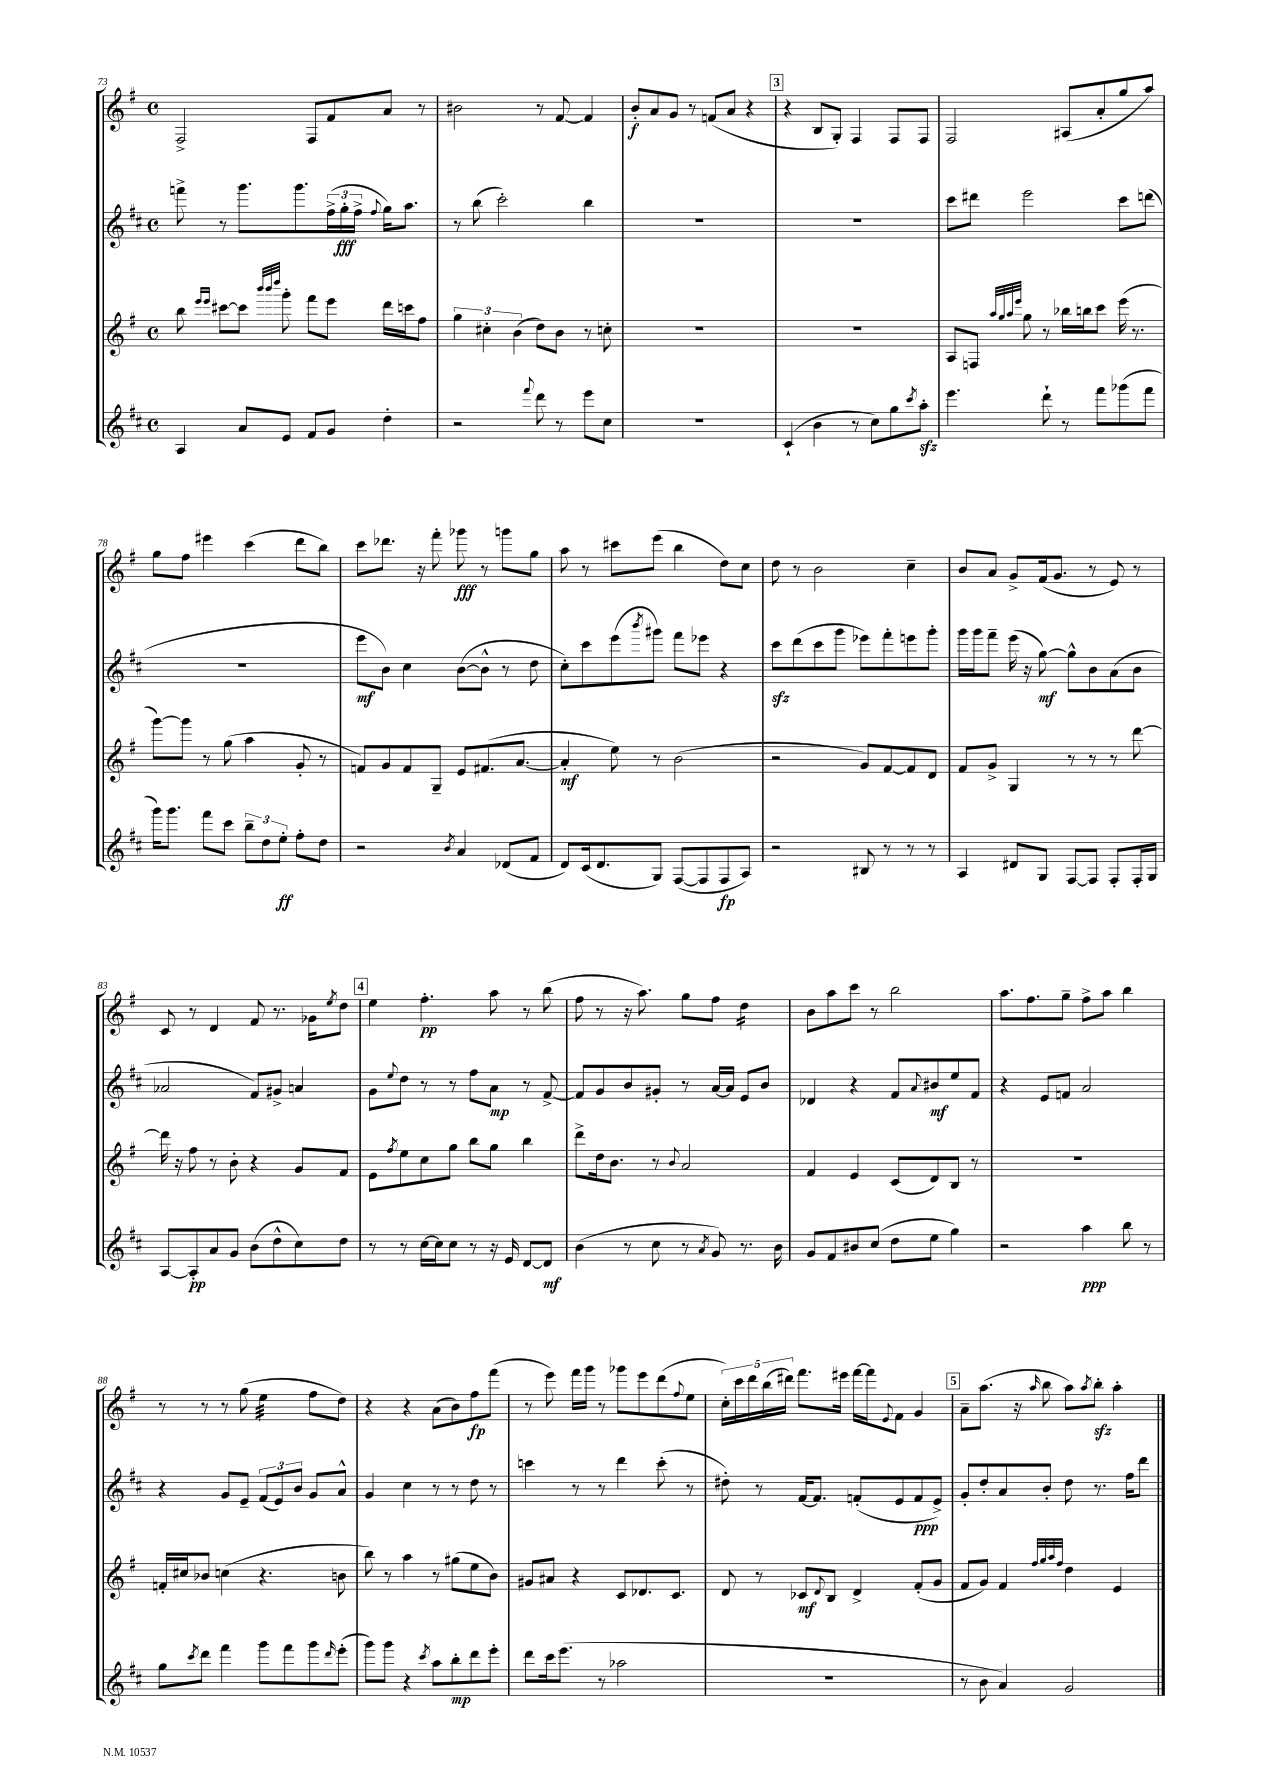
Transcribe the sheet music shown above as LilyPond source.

<<
\new StaffGroup <<
\new Staff = "s0" {
    \clef treble \key g \major \defaultTimeSignature \time 4/4
    fis2-> fis8 fis'8 a'8 r8 |
    bis'2 r8 fis'8~ fis'4 |
    b'8-.\f a'8 g'8 r8 f'8( a'8 r4 |
    \mark \markup { \box "3" } r4 b8 g8-.) fis4 fis8 fis8 |
    fis2 ais8( a'8-. g''8 a''8) |
    g''8 fis''8 eis'''4 c'''4( d'''8 b''8) |
    c'''8 des'''8. r16 fis'''8-. ges'''8\fff r8 g'''8 g''8 |
    a''8 r8 cis'''8 e'''8( b''4 d''8) c''8 |
    d''8 r8 b'2 c''4-- |
    b'8 a'8 g'8-> fis'16( g'8. r8 e'8) r8 |
    c'8 r8 d'4 fis'8 r8. ges'16 \acciaccatura { e''8 } d''8 |
    \mark \markup { \box "4" } e''4 fis''4.-.\pp a''8 r8 b''8( |
    fis''8 r8 r16 a''8.) g''8 fis''8 d''4:16 |
    b'8 a''8 c'''8 r8 b''2 |
    a''8. fis''8. g''8-- fis''8-> a''8 b''4 |
    r8 r8 r8 g''8( e''4:32 fis''8 d''8) |
    r4 r4 a'8( b'8) fis''8\fp fis'''8( |
    r8 e'''8) fis'''16 g'''16 r8 ges'''8 e'''8 d'''8( \appoggiatura { fis''8 } e''8 |
    \tuplet 5/4 { c''16-.) c'''16 d'''16 b''16( dis'''16) } fis'''8. eis'''16 fis'''16~ fis'''16 \appoggiatura { e'8 } fis'8 g'4 |
    \mark \markup { \box "5" } a'8-- a''8.( r16 \grace { a''16 } b''8 a''8) \acciaccatura { a''8 } b''8-.\sfz a''4-. \bar "|." |
}
\new Staff = "s1" {
    \clef treble \key d \major \defaultTimeSignature \time 4/4
    f'''8-> r8 g'''8. g'''8. \tuplet 3/2 { fis''16->( g''16-.\fff fis''16-> } \appoggiatura { fis''8 } g''16) a''8. |
    r8 b''8( cis'''2-.) b''4 |
    R1 |
    \mark \markup { \box "3" } R1 |
    cis'''8 dis'''8 e'''2 cis'''8 d'''8( |
    R1 |
    e'''8\mf b'8) cis''4 b'8~( b'8-^ r8 d''8 |
    cis''8-.) cis'''8 e'''8( \acciaccatura { b'''8 } gis'''8) fis'''8 ees'''8 r4 |
    cis'''8\sfz d'''8( cis'''8 g'''8 ees'''8) fis'''8-. e'''8 g'''8-. |
    g'''16 g'''16 fis'''8-- e'''16( r16 g''8~\mf) g''8-^ b'8 a'8( b'8 |
    aes'2 fis'8) gis'8-> a'4 |
    \mark \markup { \box "4" } g'8 \appoggiatura { e''8 } d''8 r8 r8 fis''8 a'8\mp r8 fis'8~-> |
    fis'8 g'8 b'8 gis'8-. r8 a'16~ a'16 e'8 b'8 |
    des'4 r4 fis'8 \appoggiatura { a'8 } bis'8\mf e''8 fis'8 |
    r4 e'8 f'8 a'2 |
    r4 g'8 e'8-- \tuplet 3/2 { fis'8( e'8) b'8 } g'8 a'8-^ |
    g'4 cis''4 r8 r8 d''8 r8 |
    c'''4 r8 r8 d'''4 c'''8-.( r8 |
    dis''8-.) r8 fis'16~ fis'8. f'8-.( e'8 f'8\ppp e'8->) |
    \mark \markup { \box "5" } g'8-. d''8-. a'8 b'8-. d''8 r8. fis''16 d'''8 \bar "|." |
}
\new Staff = "s2" {
    \clef treble \key g \major \defaultTimeSignature \time 4/4
    b''8 \grace { e'''16 e'''16 } cis'''8~ cis'''8 \grace { b'''32 b'''32 d''''32 } g'''8-. fis'''8 e'''8 d'''16 c'''16 fis''8 |
    \tuplet 3/2 { g''4 cis''4-. b'4( } d''8) b'8 r8 c''8-. |
    R1 |
    \mark \markup { \box "3" } R1 |
    a8 f8 \grace { a''32 g''32 a''32 e'''32 } g''8 r8 bes''16 b''16 c'''8 e'''16( r8. |
    g'''8~) g'''8 r8 g''8( a''4 g'8-. r8 |
    f'8) g'8 f'8 g8-- e'8 fis'8.( a'8.~ |
    a'4-.\mf e''8) r8 b'2( |
    r2 g'8) fis'8~ fis'8 d'8 |
    fis'8 g'8-> g4 r8 r8 r8 d'''8~ |
    d'''16 r16 fis''8 r8 b'8-. r4 g'8 fis'8 |
    \mark \markup { \box "4" } e'8 \acciaccatura { fis''8 } e''8 c''8 g''8 b''8 g''8 b''4 |
    d'''8-> d''16 b'8. r8 \appoggiatura { b'8 } a'2 |
    fis'4 e'4 c'8( d'8) b8 r8 |
    R1 |
    f'16-. cis''16 bes'8 c''4( r4. b'8 |
    b''8) r8 a''4 r8 gis''8( e''8 b'8) |
    gis'8 ais'8 r4 c'8 des'8. c'8. |
    d'8 r8 ces'8\mf \appoggiatura { d'8 } b8 d'4-> fis'8-.( g'8 |
    \mark \markup { \box "5" } fis'8 g'8) fis'4 \grace { fis''32 g''32 a''32 fis''32 } d''4 e'4 \bar "|." |
}
\new Staff = "s3" {
    \clef treble \key d \major \defaultTimeSignature \time 4/4
    a4 a'8 e'8 fis'8 g'8 d''4-. |
    r2 \appoggiatura { fis'''8 } d'''8 r8 e'''8 cis''8 |
    R1 |
    \mark \markup { \box "3" } cis'4-!( b'4 r8 cis''8) g''8 \acciaccatura { cis'''8 } a''8-.\sfz |
    e'''4. d'''8-! r8 fis'''8 ges'''8( fis'''8 |
    g'''16) g'''8. fis'''8 cis'''8 \tuplet 3/2 { b''8-- d''8 e''8-.\ff } fis''8-. d''8 |
    r2 \acciaccatura { b'8 } a'4 des'8( fis'8 |
    d'8) cis'16( d'8. g8) fis8~( fis8 fis8\fp a8) |
    r2 bis8 r8 r8 r8 |
    a4 dis'8 g8 fis8~ fis8 fis8-. fis16-. g16 |
    a8~ a8-.\pp a'8 g'8 b'8( d''8-^ cis''8) d''8 |
    \mark \markup { \box "4" } r8 r8 cis''16~ cis''16 cis''8 r8 r16 e'16 d'8~ d'8\mf |
    b'4( r8 cis''8 r8 \acciaccatura { a'8 } g'8) r8. b'16 |
    g'8 fis'8 bis'8 cis''8( d''8 e''8 g''4) |
    r2 a''4\ppp b''8 r8 |
    g''8 \acciaccatura { cis'''8 } d'''8 fis'''4 g'''8 fis'''8 g'''8 \grace { d'''16 } e'''8-.( |
    g'''8) g'''8 r4 \acciaccatura { cis'''8 } a''8 b''8-.\mp d'''8 e'''8-. |
    d'''8 cis'''16 e'''8.( r8 aes''2 |
    R1 |
    \mark \markup { \box "5" } r8 b'8 a'4) g'2 \bar "|." |
}
>>
>>
\layout { \context { \Score currentBarNumber = #73 } }
